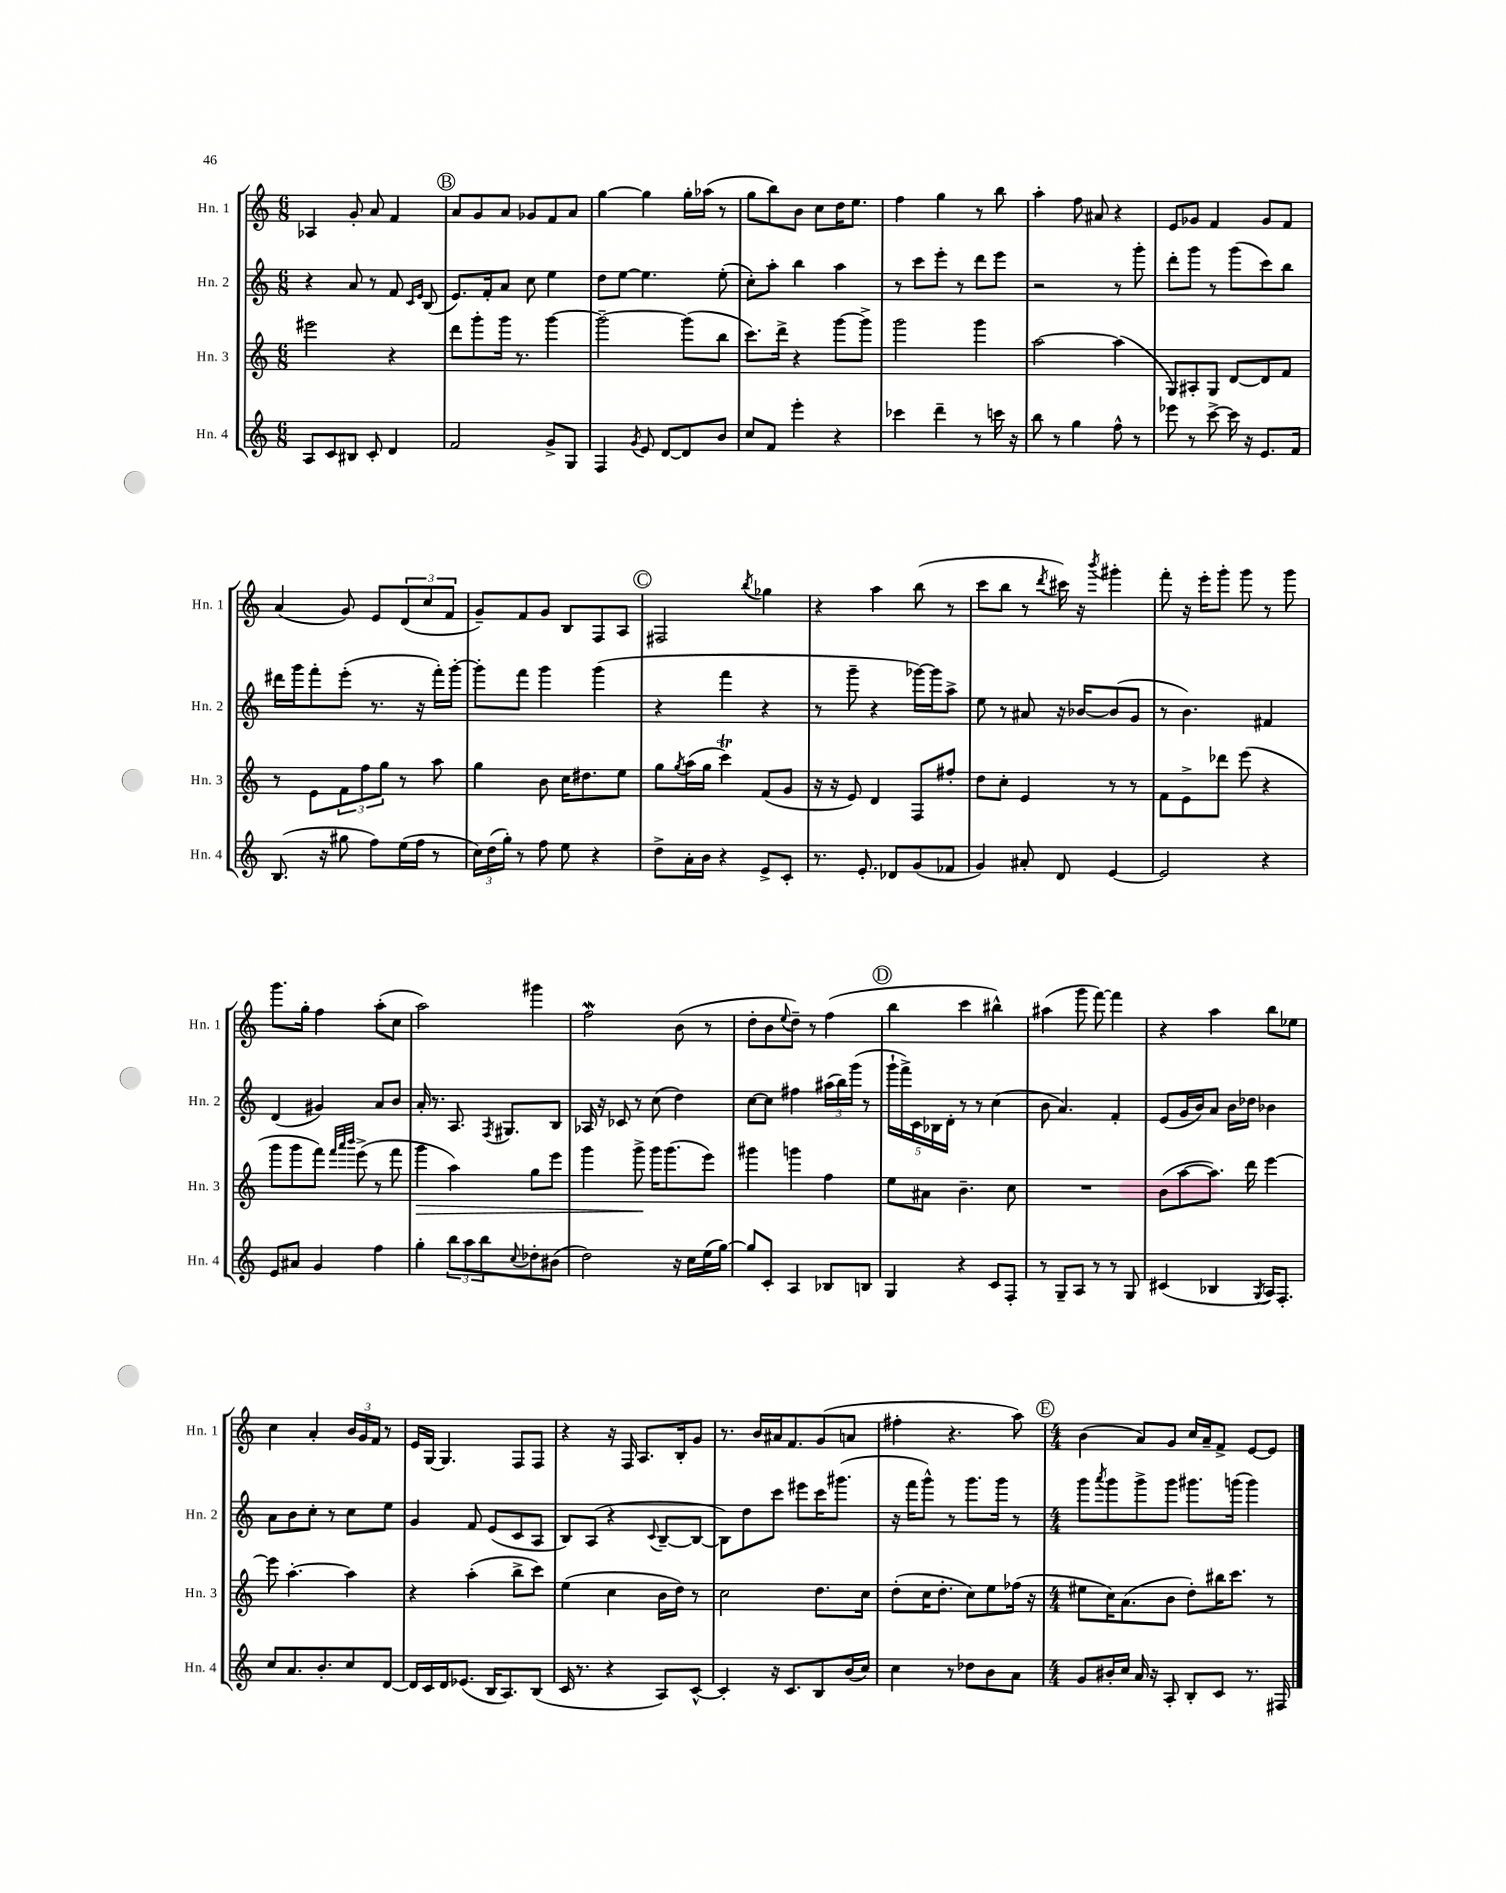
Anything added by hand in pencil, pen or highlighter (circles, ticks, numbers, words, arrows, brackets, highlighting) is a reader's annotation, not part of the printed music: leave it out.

**kern	**kern	**dynam	**kern	**kern
*part4	*part3	*part3	*part2	*part1
*staff4	*staff3	*staff3	*staff2	*staff1
*I"Hn. 4	*I"Hn. 3	*	*I"Hn. 2	*I"Hn. 1
*I'Hn. 4	*I'Hn. 3	*	*I'Hn. 2	*I'Hn. 1
*clefG2	*clefG2	*	*clefG2	*clefG2
*k[]	*k[]	*	*k[]	*k[]
*M6/8	*M6/8	*	*M6/8	*M6/8
=74	=74	=74	=74	=74
8A/L	2eee#X\	.	4r	4A-X/
8c/	.	.	.	.
8B#X/J	.	.	8a/	8g'/
8c'/	.	.	8r	8a/
4d/	4r	.	8f/	4f/
.	.	.	16qqc/LL	.
.	.	.	16qqe/JJ	.
.	.	.	(8B/	.
!!LO:REH:place=s1:t=B
=75	=75	=75	=75	=75
2f/	8ddd\L	.	8.e/L)	8a/L
.	8ggg'\	.	.	8g/
.	.	.	16f'/k	.
.	16ggg\Jk	.	8a/J	8a/J
.	8.r	.	.	.
.	.	.	8cc\	8g-X/L
8g^/L	[4ggg\	.	4ee\	8f/
8G/J	.	.	.	8a/J
=76	=76	=76	=76	=76
4F/	2ggg~\_	.	8dd\L	[4gg\
.	.	.	[8ee\J	.
8qg/	.	.	.	.
8e/	.	.	4.ee\]	4gg\]
[8d/L	.	.	.	.
8d/]	(8ggg\L]	.	.	16gg'\LL
.	.	.	.	(16aa-X\JJ
8b/J	8bb\J	.	(8ee'\	8r
=77	=77	=77	=77	=77
8cc/L	8.ccc\L)	.	8cc'\L)	8gg\L
8f/J	.	.	8aa'\J	8bb\)
.	16ddd^\Jk	.	.	.
4eee'\	4r	.	4bb\	8b\J
.	.	.	.	8cc\L
4r	[8ggg\L	.	4aa\	16dd\K
.	.	.	.	8.ee\J
.	8ggg^\J]	.	.	.
=78	=78	=78	=78	=78
4ccc-X\	2ggg\	.	8r	4ff\
.	.	.	8ccc\L	.
4ddd~\	.	.	8eee'\J	4gg\
.	.	.	8r	.
8r	4ggg\	.	8ddd\L	8r
16cccn\	.	.	8eee\J	8bb\
16r	.	.	.	.
=79	=79	=79	=79	=79
8bb\	[2aa\	.	2r	4aa'\
8r	.	.	.	.
4gg\	.	.	.	8ff\
.	.	.	.	8a#X/
8ff^^\	(4aa\]	.	8r	4r
8r	.	.	8ggg'\	.
=80	=80	=80	=80	=80
8eee-X\	8G/L)	.	8ddd'\L	8e/L
8r	8A#X'/	.	8ggg\J	8g-X/J
[8ccc^\	8G/J	.	8r	4f/
16ccc\]	[8d/L	.	(8ggg\L	.
16r	.	.	.	.
8.e/L	8d/]	.	8ccc\)	8g-/L
.	8f/J	.	8bb\J	8f/J
16f/Jk	.	.	.	.
!!LO:LB:g=z
=81	=81	=81	=81	=81
(8.B/	8r	.	16ddd#X\LL	(4a/
.	.	.	16ggg\J	.
.	8e\L	.	8fff'\	.
16r	.	.	.	.
8gg#X\	12f\	.	(8eee'\J	8g/)
.	12ff\	.	.	.
8ff\L)	.	.	8.r	8e/L
.	12gg\J	.	.	.
(16ee\L	8r	.	.	(12d/
16ff\JJ	.	.	16r	.
.	.	.	.	12cc/
8r	8aa\	.	16fff'\LL)	.
.	.	.	.	12f/J
.	.	.	[16ggg'\JJ	.
=82	=82	=82	=82	=82
24cc\LL)	4gg\	.	8ggg'\L]	8g~/L)
(24dd\	.	.	.	.
24gg'\JJ)	.	.	.	.
8r	.	.	8fff\J	8f/
8ff\	8b\	.	4ggg\	8g/J
8ee\	16cc\KL	.	.	8B/L
.	8.dd#X\	.	.	.
4r	.	.	(4ggg\	8F/
.	8ee\J	.	.	8A/J
!!LO:REH:place=s1:t=C
=83	=83	=83	=83	=83
8dd^\L	8gg\L	.	4r	2F#X/
.	8qgg/	.	.	.
16a'\L	(16aa\L	.	.	.
16b\JJ	16gg\JJ	.	.	.
4r	4cccT\)	.	4fff\	.
.	.	.	.	8qbb/
8e^/L	(8f/L	.	4r	4gg-X\
8c'/J	8g/J	.	.	.
=84	=84	=84	=84	=84
8.r	16r	.	8r	4r
.	16r	.	.	.
.	8e/)	.	8ggg~\	.
8.e'/	.	.	.	.
.	4d/	.	4r	4aa\
8d-X/L	.	.	.	.
(8g/	8F/L	.	[16ggg-X\LL)	(8bb\
.	.	.	16ggg-\J]	.
8f-X/J	8ff#X'/J	.	8aa^\J	8r
=85	=85	=85	=85	=85
4g/)	8dd\L	.	8ee\	8ccc\L
.	8cc'\J	.	8r	8bb\J
8a#X'/	4e/	.	8a#X/	8r
.	.	.	.	8qddd/
8d/	.	.	16r	16ccc#X\)
.	.	.	[16b-X/KL	16r
.	.	.	.	8qbbb/
[4e/	8r	.	(8b-/]	4ggg#X'\
.	8r	.	8g/J	.
=86	=86	=86	=86	=86
2e/]	8f\L	.	8r	8fff'\
.	8e^\	.	4.b\)	16r
.	.	.	.	16eee'\KL
.	8ddd-X\J	.	.	8ggg'\J
.	(8eee\	.	.	8ggg\
4r	4r	.	4f#X/	8r
.	.	.	.	8ggg\
!!LO:LB:g=z
=87	=87	=87	=87	=87
8e/L	8ggg\L	.	(4d/	8.ggg\L
8a#X/J	8ggg\	.	.	.
.	.	.	.	16gg'\Jk
4g/	8fff\J)	.	4g#X/)	4ff\
.	32qqfff/LLL	.	.	.
.	32qqaaa/	.	.	.
.	32qqbbb/JJJ	.	.	.
.	(8eee^\	.	.	.
4ff\	8r	.	8a/L	(8aa'\L
.	8fff\	.	8b/J	8cc\J
=88	=88	=88	=88	=88
!	!	!LO:HP:b	!	!
4gg'\	4ggg\	>	16a'/	2aa\)
.	.	.	8.r	.
12bb\L	4aa\)	.	8.A/	.
12aa\	.	.	.	.
12bb\	.	.	.	.
.	.	.	8qF/	.
.	.	.	8.G#X/L	.
8qqcc/	.	.	.	.
8dd-X'\	8gg\L	.	.	4ggg#X\
(8b#X\J	8eee\J	.	8B/J	.
=89	=89	=89	=89	=89
2dd\)	4ggg\	.	16A-X/	2ffw\
.	.	.	16r	.
.	.	.	8c-X/	.
.	8ggg^\	.	8r	.
.	16ggg\KL	]	(8cc\	.
.	(8.ggg\	.	.	.
16r	.	.	4dd\)	(8b\
16cc\LL	.	.	.	.
(16ee\	8eee\J)	.	.	8r
[16gg\JJ)	.	.	.	.
=90	=90	=90	=90	=90
8gg/L]	4ggg#X\	.	[8cc\L	8dd'\L
8c'/J	.	.	8cc\J]	8b\
.	.	.	.	8qqee/
4A/	4gggn\	.	4ff#X\	8dd~\J)
.	.	.	.	8r
8B-X/L	4ff\	.	(24aa#X\LL	(4ff\
.	.	.	24bb\)	.
.	.	.	(24ggg\JJ	.
8Bn/J	.	.	8r	.
!!LO:REH:place=s1:t=D
=91	=91	=91	=91	=91
4G/	8ee\L	.	20ggg`\LL	4bb\
.	.	.	20fff^\)	.
.	.	.	20c\	.
.	8a#X\J	.	.	.
.	.	.	20B-X\	.
.	.	.	20d'\JJ	.
4r	4.b~\	.	8r	4ccc\
.	.	.	8r	.
8c/L	.	.	(4cc\	4bb#X^^\)
8F'/J	8cc\	.	.	.
=92	=92	=92	=92	=92
8r	2.r	.	8b\	(4aa#X\
8G~/L	.	.	4.a/)	.
8A/J	.	.	.	8ggg\
8r	.	.	.	[8fff\)
8r	.	.	4f'/	4fff\]
8G/	.	.	.	.
=93	=93	=93	=93	=93
(4c#X/	(8b\L	.	(8e/L	4r
.	[8aa\	.	16g/L	.
.	.	.	16b/J)	.
4B-X/	8.aa\J])	.	8a/J	4aa\
.	.	.	16b\LL	.
.	16ddd\	.	16dd-X\JJ	.
8qG/	.	.	.	.
16A/KL)	[4eee\	.	4b-X\	8bb\L
8.F'/J	.	.	.	.
.	.	.	.	8ee-X\J
!!LO:LB:g=z
=94	=94	=94	=94	=94
8cc/L	8eee\]	.	8a\L	4cc\
8.a/	[4.aa'\	.	8b\	.
.	.	.	8cc'\J	4a'/
8.b'/	.	.	.	.
.	.	.	8r	.
8cc/	4aa\]	.	8cc\L	24b/LL
.	.	.	.	24g/
.	.	.	.	24f/JJ
[8d/J	.	.	8ee\J	8r
=95	=95	=95	=95	=95
16d/LL]	4r	.	4g/	16e/LL
16c/	.	.	.	[16G/JJ
16d/J	.	.	.	4.G/]
(8.e-X/J	.	.	.	.
.	(4aa'\	.	8f/	.
16B/KL	.	.	(8e/L	.
8.A/)	.	.	.	.
.	8bb^\L	.	8c/	8F/L
(8B/J	8ccc\J)	.	8A/J	8F/J
=96	=96	=96	=96	=96
16c/	(4ee\	.	8B/L)	4r
8.r	.	.	.	.
.	.	.	(8A/J	.
4r	4cc\	.	4r	16r
.	.	.	.	16F/
.	.	.	.	8.A/L
.	.	.	8qqc/	.
8A/L)	16b\LL	.	[8B~/L	.
.	16dd\JJ)	.	.	16B'/k
[8c^^/J	8r	.	8B/J_	8g/J
=97	=97	=97	=97	=97
4c'/]	2cc\	.	8B\L])	8.r
.	.	.	8dd\	.
.	.	.	.	16b/LL
16r	.	.	8ccc\J	16a#X/J
8.c/L	.	.	.	8.f/
.	.	.	8eee#X\L	.
8B/	8.dd\L	.	16ccc\K	(8g/
.	.	.	(8.ggg#X\J	.
(16b/L	.	.	.	8an/J
16cc/JJ)	16cc\Jk	.	.	.
=98	=98	=98	=98	=98
4cc\	(8dd'\L	.	16r	4ff#X'\
.	.	.	16fff\KL	.
.	16cc\K	.	8ggg^^\J)	.
.	8.dd'\J	.	.	.
8r	.	.	8r	4.r
8dd-X\L	8cc\L)	.	8.ggg\L	.
8b\	8ee\	.	.	.
.	.	.	16ggg\Jk	.
8a\J	(16ff-X\Jk	.	8r	8aa\)
.	16r	.	.	.
!!LO:REH:place=s1:t=E
=99	=99	=99	=99	=99
*M4/4	*M4/4	*	*M4/4	*M4/4
8g/L	8ee#X\L	.	8ggg\L	(4b\
.	.	.	8qaaa/	.
16b#X'/L	16cc\K)	.	8ggg\	.
16cc/JJ	(8.a\	.	.	.
16a/	.	.	8ggg^\	8a/L)
16r	.	.	.	.
8A'/	8b\J	.	8ggg\J	8g/J
8B'/L	8dd'\L)	.	8.ggg#X\L	16cc/LL
.	.	.	.	16a~/J
8c/J	16bb#X\K	.	.	8f^/J
.	8.ccc\J	.	(16gggn\Jk	.
8.r	.	.	4ggg\)	[8e/L
.	8r	.	.	8e/J]
16F#X/	.	.	.	.
==	==	==	==	==
*-	*-	*-	*-	*-
